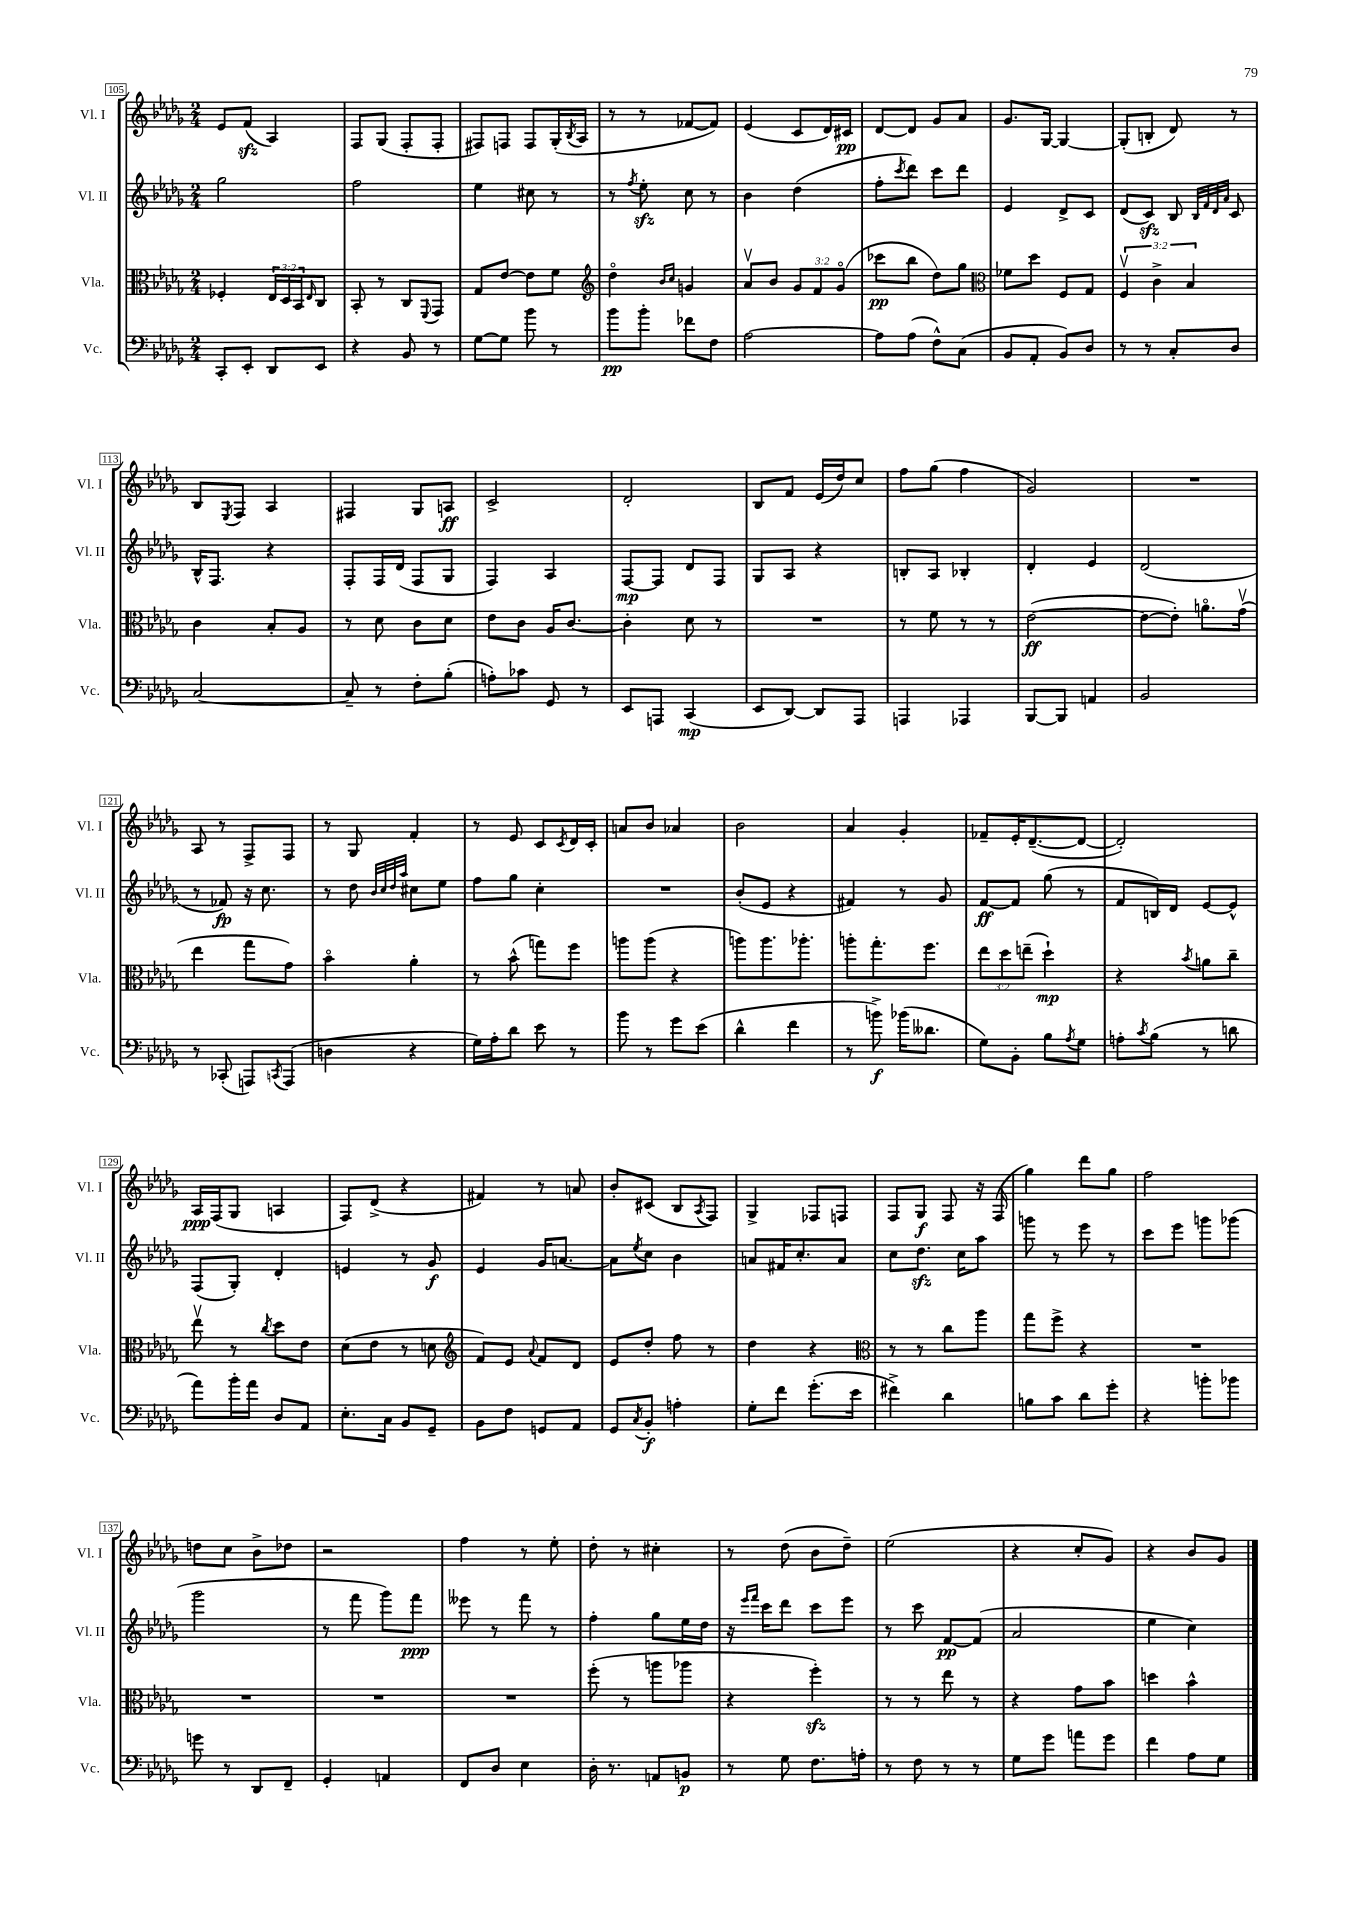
<<
\new StaffGroup <<
\new Staff = "s0" \with { instrumentName = "Vl. I" shortInstrumentName = "Vl. I" } {
    \clef treble \key des \major \numericTimeSignature \time 2/4
    ees'8 f'8\sfz( aes4) |
    f8 ges8( f8-. f8-. |
    fis8) f8 f8 ges16-.( \acciaccatura { bes8 } aes16 |
    r8 r8 fes'8~ fes'8) |
    ees'4( c'8 des'16) cis'16\pp |
    des'8~ des'8 ges'8 aes'8 |
    ges'8. ges16~ ges4~ |
    ges8-.( b8-. des'8) r8 |
    bes8 \acciaccatura { ees8 } f8 aes4 |
    fis4 ges8 a8\ff |
    c'2-> |
    des'2-. |
    bes8 f'8 ees'16( des''16) c''8 |
    f''8 ges''8( f''4 |
    ges'2) |
    R2 |
    aes8 r8 f8-> f8 |
    r8 ges8 f'4-. |
    r8 ees'8 c'8 \acciaccatura { c'8 } des'16 c'16-. |
    a'8 bes'8 aes'4 |
    bes'2 |
    aes'4 ges'4-. |
    fes'8-- ees'16-. des'8.~--( des'8~ |
    des'2-.) |
    aes16\ppp f16( ges8 a4 |
    f8) des'8->( r4 |
    fis'4) r8 a'8 |
    bes'8-. cis'8( bes8 \acciaccatura { aes8 } f8) |
    ges4-> fes8 f8 |
    f8 ges8\f f8 r16 f16( |
    ges''4) des'''8 ges''8 |
    f''2 |
    d''8 c''8 bes'8-> des''8 |
    r2 |
    f''4 r8 ees''8-. |
    des''8-. r8 cis''4-. |
    r8 des''8( bes'8 des''8--) |
    ees''2( |
    r4 c''8-. ges'8) |
    r4 bes'8 ges'8 \bar "|." |
}
\new Staff = "s1" \with { instrumentName = "Vl. II" shortInstrumentName = "Vl. II" } {
    \clef treble \key des \major \numericTimeSignature \time 2/4
    ges''2 |
    f''2 |
    ees''4 cis''8 r8 |
    r8 \acciaccatura { f''8 } ees''8-.\sfz c''8 r8 |
    bes'4 des''4( |
    f''8-. \acciaccatura { c'''8 } des'''8) c'''8 des'''8 |
    ees'4 des'8-> c'8 |
    des'8( c'8\sfz) bes8 \grace { bes32 f'32 des'32 aes'32 } c'8 |
    bes16-^ f8. r4 |
    f8-. f16 des'16( f8 ges8 |
    f4) aes4 |
    f8~\mp f8 des'8 f8 |
    ges8 aes8 r4 |
    b8-. aes8 bes4-. |
    des'4-. ees'4 |
    des'2( |
    r8 fes'8\fp) r16 c''8. |
    r8 des''8 \grace { bes'32 c''32 des''32 aes''32 } cis''8 ees''8 |
    f''8 ges''8 c''4-. |
    R2 |
    bes'8-.( ees'8 r4 |
    fis'4) r8 ges'8 |
    f'8~\ff f'8 ges''8( r8 |
    f'8 b16) des'16 ees'8~ ees'8-^ |
    f8( ges8-.) des'4-. |
    e'4 r8 ges'8\f |
    ees'4 ges'16 a'8.~ |
    a'8 \acciaccatura { ees''8 } c''8 bes'4 |
    a'8 fis'16 c''8.-. a'8 |
    c''8 des''8.\sfz c''16 aes''8 |
    g'''8 r8 ees'''8 r8 |
    c'''8 ees'''8 g'''8 ges'''8( |
    ges'''2 |
    r8 f'''8 ges'''8) f'''8\ppp |
    eeses'''8 r8 f'''8 r8 |
    f''4-. ges''8 ees''16 des''16 |
    r16 \grace { ees'''16 f'''16 } c'''16 des'''8 c'''8 ees'''8 |
    r8 c'''8 f'8~\pp f'8( |
    aes'2 |
    ees''4 c''4) \bar "|." |
}
\new Staff = "s2" \with { instrumentName = "Vla." shortInstrumentName = "Vla." } {
    \clef alto \key des \major \numericTimeSignature \time 2/4 \override Staff.TupletNumber.text = #tuplet-number::calc-fraction-text
    fes4-. \tuplet 3/2 { ees16 des16 bes,16 } \grace { ees16 } c8 |
    bes,8-. r8 c8 \appoggiatura { f,8 } ges,8 |
    ges8 ees'8~ ees'8 f'8 |
    \clef treble des''4\flageolet \grace { bes'16 c''16 } g'4 |
    aes'8\upbow bes'8 \tuplet 3/2 { ges'8 f'8 ges'8\flageolet( } |
    ces'''8\pp bes''8 des''8) ges''8 |
    \clef alto fes'8 des''8 f8 ges8 |
    \tuplet 3/2 { f4\upbow c'4-> bes4 } |
    c'4 bes8-. aes8 |
    r8 des'8 c'8 des'8 |
    ees'8 c'8 aes16 c'8.~ |
    c'4-. des'8 r8 |
    R2 |
    r8 f'8 r8 r8 |
    ees'2~\ff( |
    ees'8~ ees'8-.) a'8.\flageolet ges'16\upbow( |
    ees''4 ges''8 ges'8) |
    bes'4\flageolet aes'4-. |
    r8 bes'8-^( g''8) f''8 |
    a''8 a''8( r4 |
    a''8) a''8. aes''8.-. |
    a''8-. ges''8.-. f''8. |
    \tuplet 3/2 { ees''8 des''8 e''8--( } des''4-!\mp) |
    r4 \acciaccatura { bes'8 } a'8 c''8-- |
    ees''8\upbow r8 \acciaccatura { c''8 } des''8 ees'8 |
    des'8( ees'8 r8 d'8 |
    \clef treble f'8) ees'8 \appoggiatura { aes'8 } f'8 des'8 |
    ees'8 des''8-. f''8 r8 |
    des''4 r4 |
    \clef alto r8 r8 c''8 aes''8 |
    ges''8 f''8-> r4 |
    R2 |
    R2 |
    R2 |
    R2 |
    f''8-.( r8 a''8 aes''8 |
    r4 f''4-.\sfz) |
    r8 r8 ees''8 r8 |
    r4 ges'8 bes'8 |
    d''4 bes'4-^ \bar "|." |
}
\new Staff = "s3" \with { instrumentName = "Vc." shortInstrumentName = "Vc." } {
    \clef bass \key des \major \numericTimeSignature \time 2/4
    c,8-. ees,8-. des,8 ees,8 |
    r4 bes,8 r8 |
    ges8~ ges8 bes'8 r8 |
    bes'8\pp bes'8-. fes'8 f8 |
    aes2~ |
    aes8 aes8( f8-^) c8( |
    bes,8 aes,8-. bes,8) des8 |
    r8 r8 c8-. des8 |
    c2~ |
    c8-- r8 f8-. bes8-.( |
    a8-.) ces'8 ges,8 r8 |
    ees,8 a,,8 c,4\mp( |
    ees,8 des,8~) des,8 aes,,8 |
    a,,4 aes,,4 |
    bes,,8~ bes,,8 a,4 |
    bes,2 |
    r8 ces,8-.( a,,8) \acciaccatura { c,8 } a,,8( |
    d4 r4 |
    ges16) aes16-. des'8 ees'8 r8 |
    bes'8 r8 ges'8 ees'8( |
    des'4-^ f'4 |
    r8 b'8->\f) bes'16( deses'8. |
    ges8) bes,8-. bes8 \acciaccatura { aes8 } ges8 |
    a8-. \acciaccatura { c'8 } bes8( r8 d'8 |
    aes'8) bes'16-. aes'16 des8 aes,8 |
    ees8.-. c16 bes,8 ges,8-- |
    bes,8 f8 g,8 aes,8 |
    ges,8 \acciaccatura { c8 } bes,8-.\f a4-. |
    ges8-. f'8 ges'8.-.( ees'16 |
    fis'4->) des'4 |
    b8 c'8 des'8 ges'8-. |
    r4 b'8-. bes'8 |
    g'8 r8 des,8 f,8-- |
    ges,4-. a,4 |
    f,8 des8 ees4 |
    des16-. r8. a,8 b,8\p |
    r8 ges8 f8. a16-. |
    r8 f8 r8 r8 |
    ges8 ges'8 a'8 ges'8 |
    f'4 aes8 ges8 \bar "|." |
}
>>
>>
\layout { \context { \Score currentBarNumber = #105 \override BarNumber.stencil = #(make-stencil-boxer 0.1 0.3 ly:text-interface::print) } }
